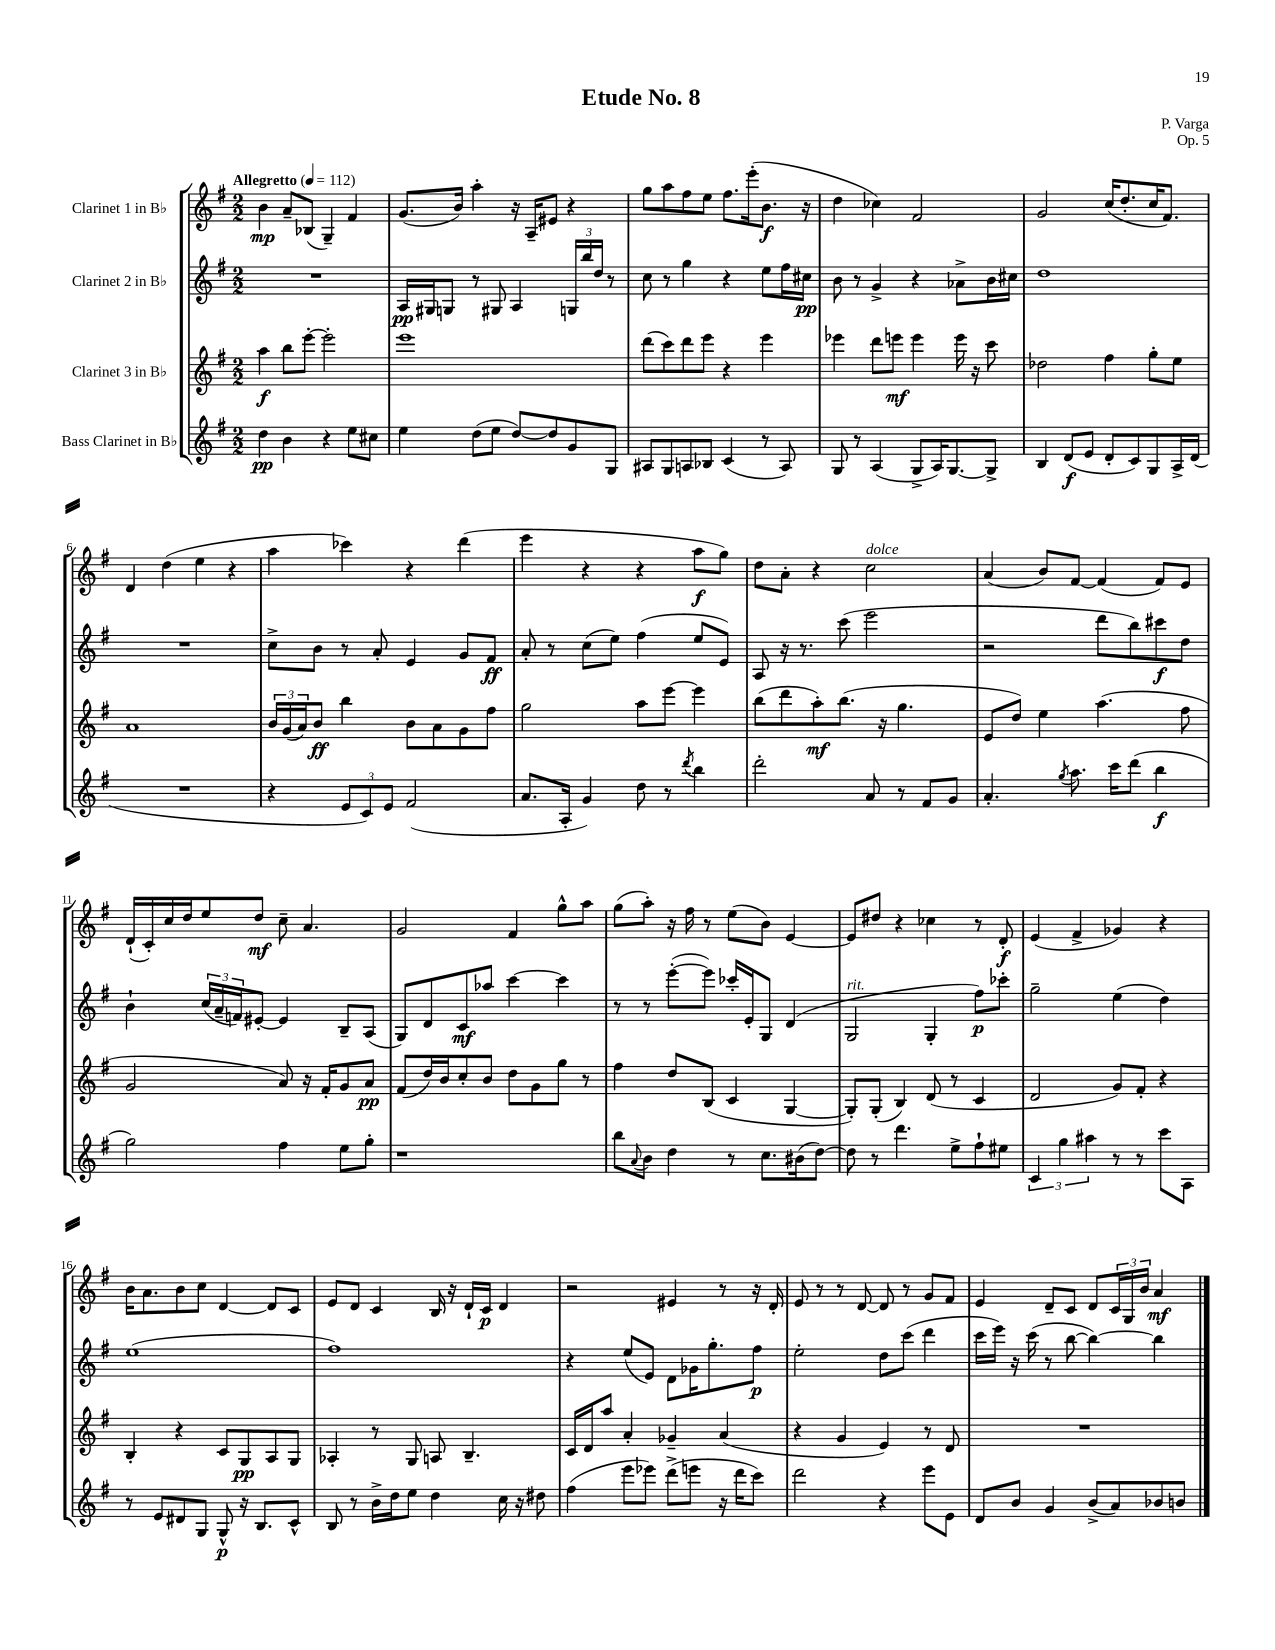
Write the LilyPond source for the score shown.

\header { title = "Etude No. 8" composer = "P. Varga" opus = "Op. 5" }
<<
\new StaffGroup <<
\new Staff = "s0" \with { instrumentName = "Clarinet 1 in Bb" } {
    \clef treble \key g \major \numericTimeSignature \time 2/2 \tempo "Allegretto" 4 = 112
    b'4\mp a'8-- bes8( g4--) fis'4 |
    g'8.( b'16) a''4-. r16 a16-- eis'8 r4 |
    g''8 a''8 fis''8 e''8 fis''8. e'''16-.( b'8.\f r16 |
    d''4 ces''4) fis'2 |
    g'2 c''16( d''8.-. c''16 fis'8.) |
    d'4 d''4( e''4 r4 |
    a''4 ces'''4) r4 d'''4( |
    e'''4 r4 r4 a''8\f g''8) |
    d''8 a'8-. r4 c''2^\markup { \italic "dolce" } |
    a'4( b'8) fis'8~ fis'4( fis'8) e'8 |
    d'16-!( c'16-.) c''16 d''16 e''8 d''8\mf c''8-- a'4. |
    g'2 fis'4 g''8-^ a''8 |
    g''8( a''8-.) r16 fis''16 r8 e''8( b'8) e'4~ |
    e'8 dis''8 r4 ces''4 r8 d'8-.\f |
    e'4( fis'4-> ges'4) r4 |
    b'16 a'8. b'8 c''8 d'4~ d'8 c'8 |
    e'8 d'8 c'4 b16 r16 d'16-! c'16\p d'4 |
    r2 eis'4 r8 r16 d'16-. |
    e'8 r8 r8 d'8~ d'8 r8 g'8 fis'8 |
    e'4 d'8-- c'8 d'8 \tuplet 3/2 { c'16 g16 b'16 } a'4\mf \bar "|." |
}
\new Staff = "s1" \with { instrumentName = "Clarinet 2 in Bb" } {
    \clef treble \key g \major \numericTimeSignature \time 2/2
    R1 |
    a16\pp gis16 g8 r8 gis8 a4 \tuplet 3/2 { g16 b''16 d''16 } r8 |
    c''8 r8 g''4 r4 e''8 fis''16 cis''16\pp |
    b'8 r8 g'4-> r4 aes'8-> b'16 cis''16 |
    d''1 |
    R1 |
    c''8-> b'8 r8 a'8-. e'4 g'8 fis'8\ff |
    a'8-. r8 c''8( e''8) fis''4( e''8 e'8) |
    a8 r16 r8. c'''8( e'''2 |
    r2 d'''8 b''8) cis'''8\f d''8 |
    b'4-! \tuplet 3/2 { c''16( a'16-- f'16) } eis'8~-. eis'4 b8-- a8( |
    g8) d'8 c'8\mf aes''8 c'''4~ c'''4 |
    r8 r8 e'''8~-.( e'''8) ces'''16-. e'16-. g8 d'4( |
    g2^\markup { \italic "rit." } g4-. fis''8\p) ces'''8-. |
    g''2-- e''4( d''4) |
    e''1( |
    fis''1) |
    r4 e''8( e'8) d'8 ges'16 g''8.-. fis''8\p |
    e''2-. d''8 c'''8( d'''4 |
    c'''16 e'''16) r16 c'''16( r8 b''8~ b''4~) b''4 \bar "|." |
}
\new Staff = "s2" \with { instrumentName = "Clarinet 3 in Bb" } {
    \clef treble \key g \major \numericTimeSignature \time 2/2
    a''4\f b''8 e'''8~-. e'''2-. |
    e'''1 |
    d'''8( c'''8) d'''8 e'''8 r4 e'''4 |
    ees'''4 d'''8 e'''8\mf e'''4 e'''16 r16 c'''8 |
    des''2 fis''4 g''8-. e''8 |
    a'1 |
    \tuplet 3/2 { b'16 g'16( a'16) } b'8\ff b''4 b'8 a'8 g'8 fis''8 |
    g''2 a''8 e'''8~ e'''4 |
    b''8( d'''8 a''8-.\mf) b''8.( r16 g''4. |
    e'8 d''8) e''4 a''4.( fis''8 |
    g'2 a'8) r16 fis'16-. g'8 a'8\pp |
    fis'8( d''16) b'16 c''8-. b'8 d''8 g'8 g''8 r8 |
    fis''4 d''8 b8( c'4 g4~ |
    g8-.) g8-.( b4) d'8( r8 c'4 |
    d'2 g'8) fis'8-. r4 |
    b4-. r4 c'8 g8\pp a8 g8 |
    aes4-. r8 g8 a8 b4.-- |
    c'16 d'16 a''8 a'4-. ges'4-- a'4( |
    r4 g'4 e'4) r8 d'8 |
    R1 \bar "|." |
}
\new Staff = "s3" \with { instrumentName = "Bass Clarinet in Bb" } {
    \clef treble \key g \major \numericTimeSignature \time 2/2
    d''4\pp b'4 r4 e''8 cis''8 |
    e''4 d''8( e''8 d''8~) d''8 g'8 g8 |
    ais8 g8 a8 bes8 c'4( r8 a8) |
    g8 r8 a4( g8-> a16) g8.~ g8-> |
    b4 d'8\f( e'8 d'8-. c'8) g8 a16-> d'16( |
    R1 |
    r4 \tuplet 3/2 { e'8 c'8) e'8 } fis'2( |
    a'8. a16-. g'4) d''8 r8 \acciaccatura { d'''8 } b''4 |
    d'''2-. a'8 r8 fis'8 g'8 |
    a'4.-. \acciaccatura { g''8 } a''8. c'''16 d'''8( b''4\f |
    g''2) fis''4 e''8 g''8-. |
    r1 |
    b''8 \appoggiatura { a'8 } b'8 d''4 r8 c''8. bis'16( d''8~) |
    d''8 r8 d'''4. e''8-> fis''8-! eis''8 |
    \tuplet 3/2 { c'4 g''4 ais''4 } r8 r8 c'''8 a8 |
    r8 e'8 dis'8 g8 g8-^\p r16 b8. c'8-^ |
    b8 r8 b'16-> d''16 e''8 d''4 c''16 r16 dis''8 |
    fis''4( e'''8 ees'''8) d'''8->( e'''8 r16 d'''16 c'''8) |
    d'''2 r4 e'''8 e'8 |
    d'8 b'8 g'4 b'8->( a'8) bes'8 b'8 \bar "|." |
}
>>
>>
